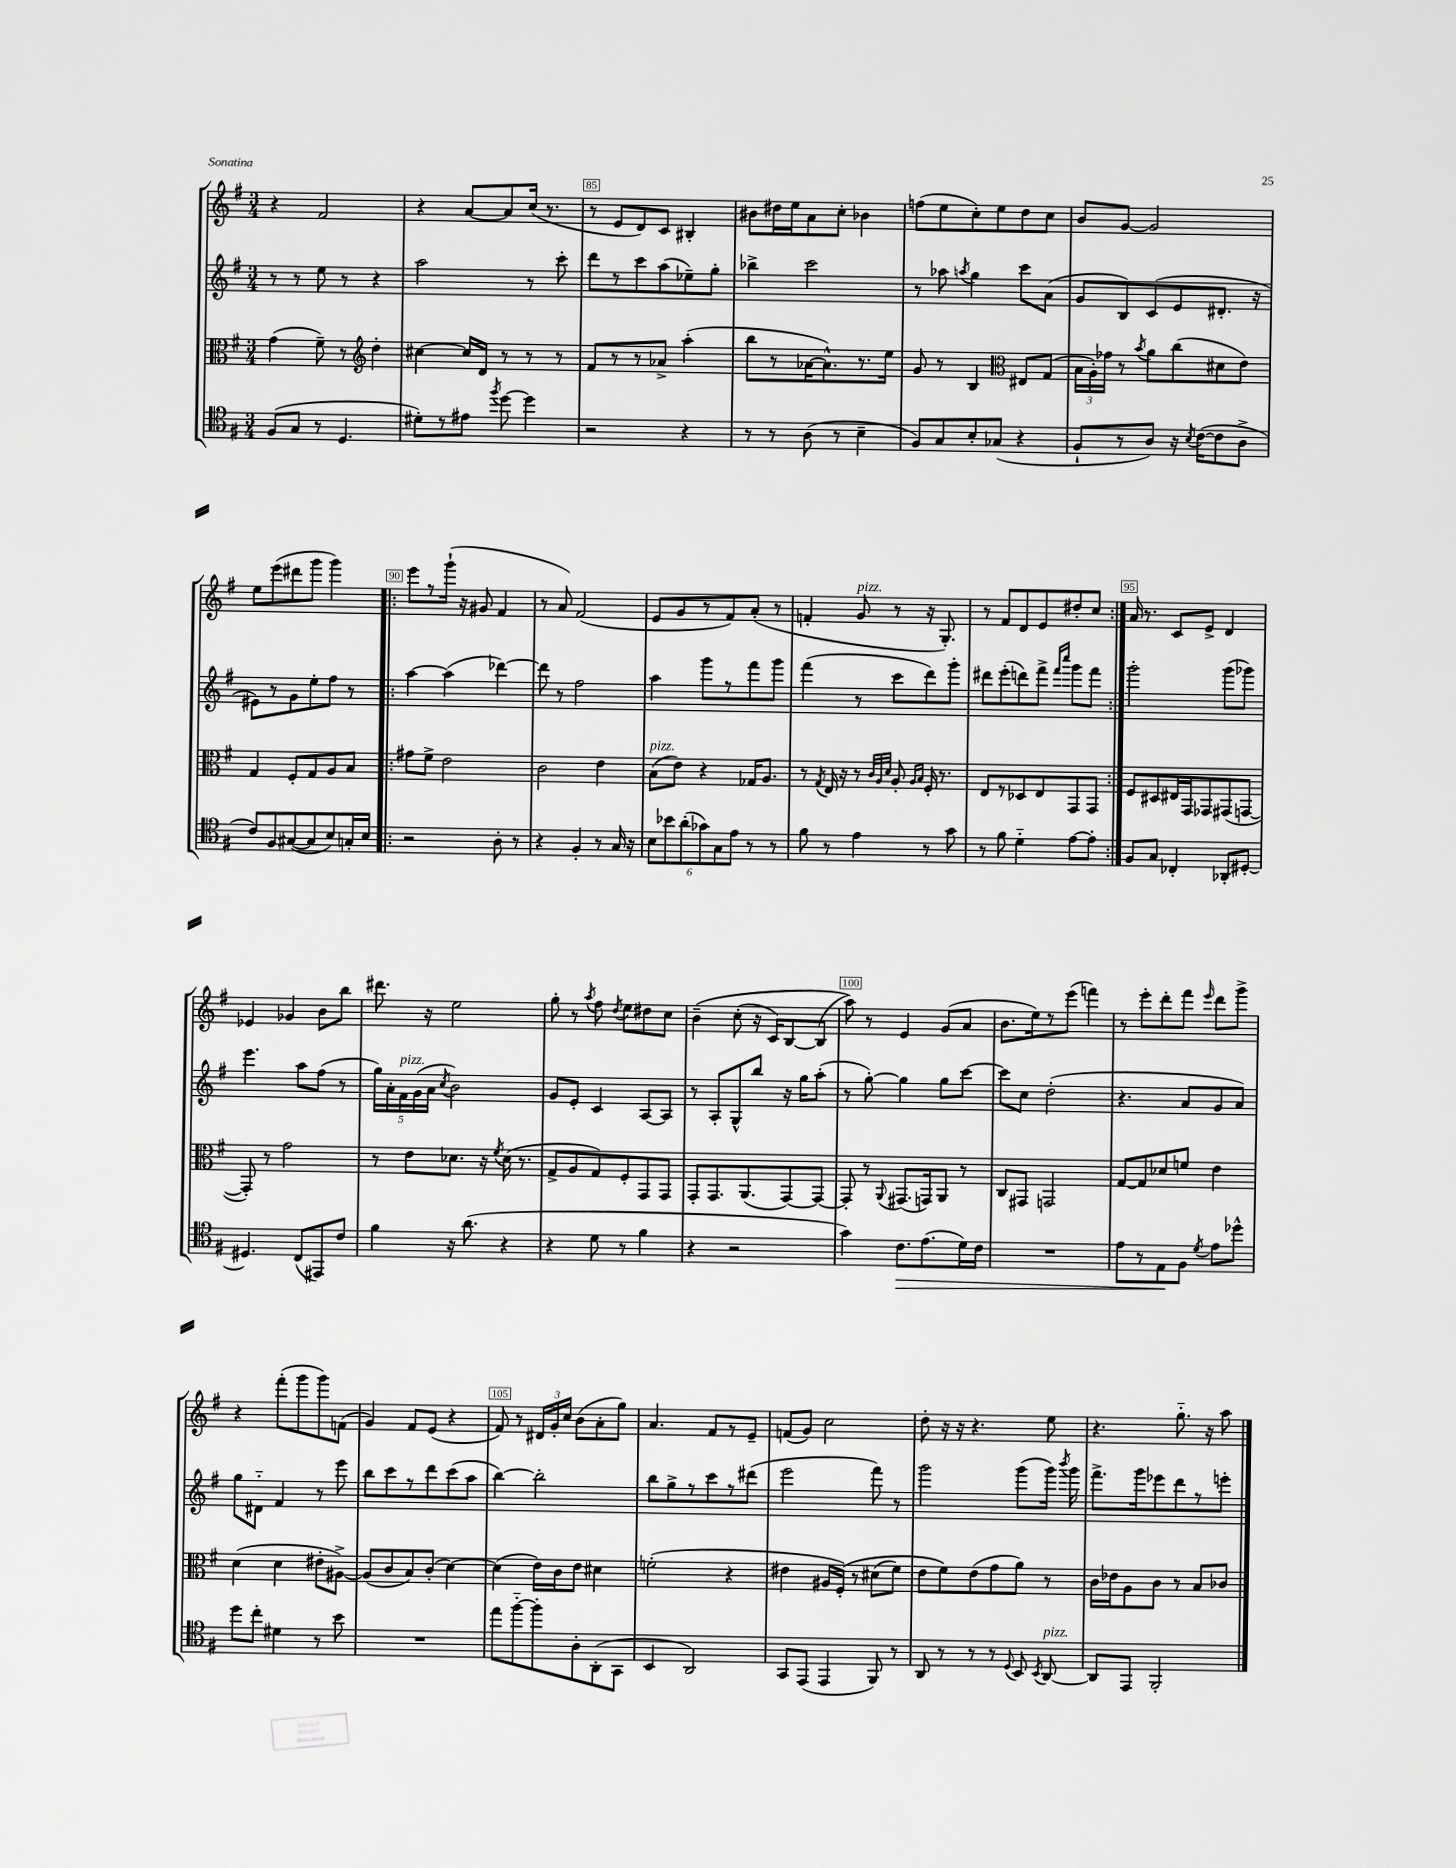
<<
\new StaffGroup <<
\new Staff = "s0" {
    \clef treble \key g \major \numericTimeSignature \time 3/4
    \autoBeamOff r4 fis'2 |
    r4 a'8[~ a'8 c''16]( r8. |
    r8 e'8[ d'8) c'8] bis4-. |
    bis'8[ dis''16 e''16 a'8 c''8]-. bes'4 |
    f''8[( e''8 c''8-.) e''8 d''8 c''8] |
    b'8[ g'8]~ g'2 |
    e''8[ e'''8( dis'''8 g'''8] g'''4) |
    \repeat volta 2 { e'''8[ r8 g'''16]-!( r16 gis'8 fis'4 |
    r8 a'8) fis'2( |
    e'8[ g'8 r8 fis'8) a'8]-.( r8 |
    f'4-. g'8^\markup { \italic "pizz." } r8 r16 g8.-.) |
    r8 fis'8[ d'8 e'8 dis''8-. c''8] | }
    a'16 r8. c'8[ e'8]-> d'4 |
    ees'4 ges'4 b'8[ b''8] |
    dis'''8. r16 e''2 |
    g''8-. r8 \acciaccatura { a''8 } fis''8 \acciaccatura { d''8 } e''8[ dis''8 c''8] |
    b'4--\( c''8-.( r16 c'16[) b8~ b8]( |
    a''8)\) r8 e'4 g'8[( a'8] |
    b'8.[ e''16) r8 e'''8]( f'''4) |
    r8 e'''8[-. d'''8-. fis'''8] \grace { e'''16 } d'''8[ g'''8]-> |
    r4 fis'''8[-.( g'''8 g'''8) f'8]( |
    g'4) fis'8[ e'8]( r4 |
    fis'8) r8 \tuplet 3/2 { dis'16[ g'16-. c''16] } b'8[( a'8-. g''8]) |
    a'4. fis'8[ r8 e'8]-- |
    f'8[( g'8]) c''2 |
    d''8-. r16 r16 r4. e''8 |
    r4. g''8.-_ r16 a''8 \bar "|." |
}
\new Staff = "s1" {
    \clef treble \key g \major \numericTimeSignature \time 3/4
    \autoBeamOff r8 r8 e''8 r8 r4 |
    a''2 r8 c'''8-. |
    d'''8[ r8 c'''8 a''8( ees''8--) g''8]-. |
    bes''4-> c'''2 |
    r8 aes''8 \acciaccatura { a''8 } g''4 c'''8[ a'8]( |
    g'8[ b8) c'8( e'8 dis'8.]-. r16 |
    eis'8[) r8 g'8 e''8-. fis''8] r8 |
    \repeat volta 2 { a''4~ a''4( des'''4~) |
    des'''8 r8 fis''2 |
    a''4 g'''8[ r8 fis'''8 g'''8] |
    fis'''4( r8 c'''8[ d'''8) g'''8]-. |
    dis'''8[ e'''8-.( d'''8) fis'''8]-> \grace { fis'''16[ c''''16] } g'''8[ fis'''8] | }
    g'''2-. g'''8[( ges'''8]) |
    e'''4. a''8[ fis''8]( r8 |
    \tuplet 5/4 { g''16[) a'16-. fis'16^\markup { \italic "pizz." } g'16( a'16] } \acciaccatura { c''8 } b'2) |
    g'8[ e'8]-. c'4 a8[~ a8] |
    r8 a8[-. g8-^ b''8] r16 g''16[ a''8]-.( |
    r8 g''8~-.) g''4 g''8[ c'''8]~ |
    c'''8[ c''8] d''2-.( |
    r4. a'8[ g'8 a'8]) |
    g''8[ dis'8]-_ fis'4 r8 e'''8 |
    b''8[ c'''8 r8 d'''8 c'''8( a''8] |
    b''4~) b''2-. |
    b''8[ g''8-> r8 c'''8 r8 dis'''8]( |
    e'''2 fis'''8) r8 |
    g'''2 g'''8[( g'''16]) \acciaccatura { b'''8 } g'''16 |
    fis'''8.[-> g'''16 ees'''8 d'''8 r8 e'''8]-. \bar "|." |
}
\new Staff = "s2" {
    \clef alto \key g \major \numericTimeSignature \time 3/4
    \autoBeamOff g'4( fis'8--) r8 \clef treble d''4-. |
    cis''4~ cis''16[ d'16] r8 r8 r8 |
    fis'8[ r8 r8 aes'8]-> a''4-.( |
    b''8[ r8 aes'16~ aes'8.-^) r8. e''16] |
    g'8 r8 b4 \clef alto eis8[ g8]( |
    \tuplet 3/2 { b16[ a16-.) ges'16] } r8 \acciaccatura { b'8 } a'8[ c''8( dis'8 e'8]) |
    g4 fis8[-. g8 a8 b8] |
    \repeat volta 2 { gis'8[ fis'8]-> e'2 |
    c'2 e'4 |
    b8[^\markup { \italic "pizz." }( e'8]) r4 ges16[ a8.] |
    r8 \acciaccatura { g8 } e16 r16 r8 \grace { c'32[ a32 d'32] } a8-. \grace { a16[ b16] } fis16-. r8. |
    e8[ r8 des8 e8 g,8 g,8] | }
    fis8[ dis8 eis16 g,16 ges,8 gis,8( g,8]~ |
    g,8-.) r8 g'2 |
    r8 e'8[ des'8.] r16 \acciaccatura { fis'8 } des'16( r8. |
    g8[-> a8 g8) fis8-. g,8 g,8] |
    g,8[-. g,8. a,8.( g,8~) g,8]~ |
    g,8-. r8 \appoggiatura { a,8 } gis,8.[( g,16) a,8] r8 |
    c8[ gis,8] g,2 |
    g8[~ g8 des'8 f'8] e'4 |
    d'4( d'4 eis'8[-. ais8]~->) |
    ais8[( c'8 b8) c'8]-.( d'4~) |
    d'4( e'16[) c'16 e'8] dis'4 |
    f'2-.( r4 |
    eis'4 ais16[ fis16]-.)\( r8 dis'8[( fis'8]) |
    e'8[ fis'8\) e'8( g'8 a'8]) r8 |
    c'16[ ees'16 a8 c'8] r8 b8[ ces'8] \bar "|." |
}
\new Staff = "s3" {
    \clef tenor \key g \major \numericTimeSignature \time 3/4
    \autoBeamOff fis8[( g8] r8 d4. |
    dis'8[-.) r8 eis'8] \acciaccatura { fis''8 } d''8~ d''4 |
    r2 r4 |
    r8 r8 a8( r8 b4-- |
    fis8[) g8 b8-. ges8]( r4 |
    fis8[-! r8 a8]) r16 \acciaccatura { b8 } c'16[~( c'8 a8]-> |
    c'8[) fis8 gis8~( gis8 b8) g16-. b16] |
    \repeat volta 2 { r2 a8-. r8 |
    r4 fis4-. r8 g16 r16 |
    \tuplet 6/4 { b8[ bes'8 a'8-.( ges'8) g8 e'8] } r8 r8 |
    fis'8 r8 e'4 r8 g'8 |
    r8 fis'8 d'4-_ e'8[~ e'8]-. | }
    fis8[ g8] ces4-. aes,8[-. dis8]~-. |
    dis4. c8[( eis,8) c'8] |
    fis'4 r16 a'8.( r4 |
    r4 d'8 r8 fis'4 |
    r4 r2 |
    g'4) c'8.[\> e'8.( d'16) c'16] |
    R2. |
    e'8[ r8 e8\! fis8] \acciaccatura { d'8 } e'8[ des''8]-^ |
    d''8[ c''8]-. dis'4 r8 b'8 |
    R2. |
    e''8[ fis''8~-_ fis''8-. a8-. a,8-.( g,8] |
    b,4 a,2) |
    g,8[ e,8]( e,4 fis,8) r8 |
    a,8 r8 r8 r8 \appoggiatura { d8 } b,8 \acciaccatura { b,8 } a,8~^\markup { \italic "pizz." } |
    a,8[ e,8] fis,2-. \bar "|." |
}
>>
>>
\layout { \context { \Score currentBarNumber = #83 \override BarNumber.break-visibility = ##(#f #t #t) barNumberVisibility = #(every-nth-bar-number-visible 5) \override BarNumber.stencil = #(make-stencil-boxer 0.1 0.3 ly:text-interface::print) } }
